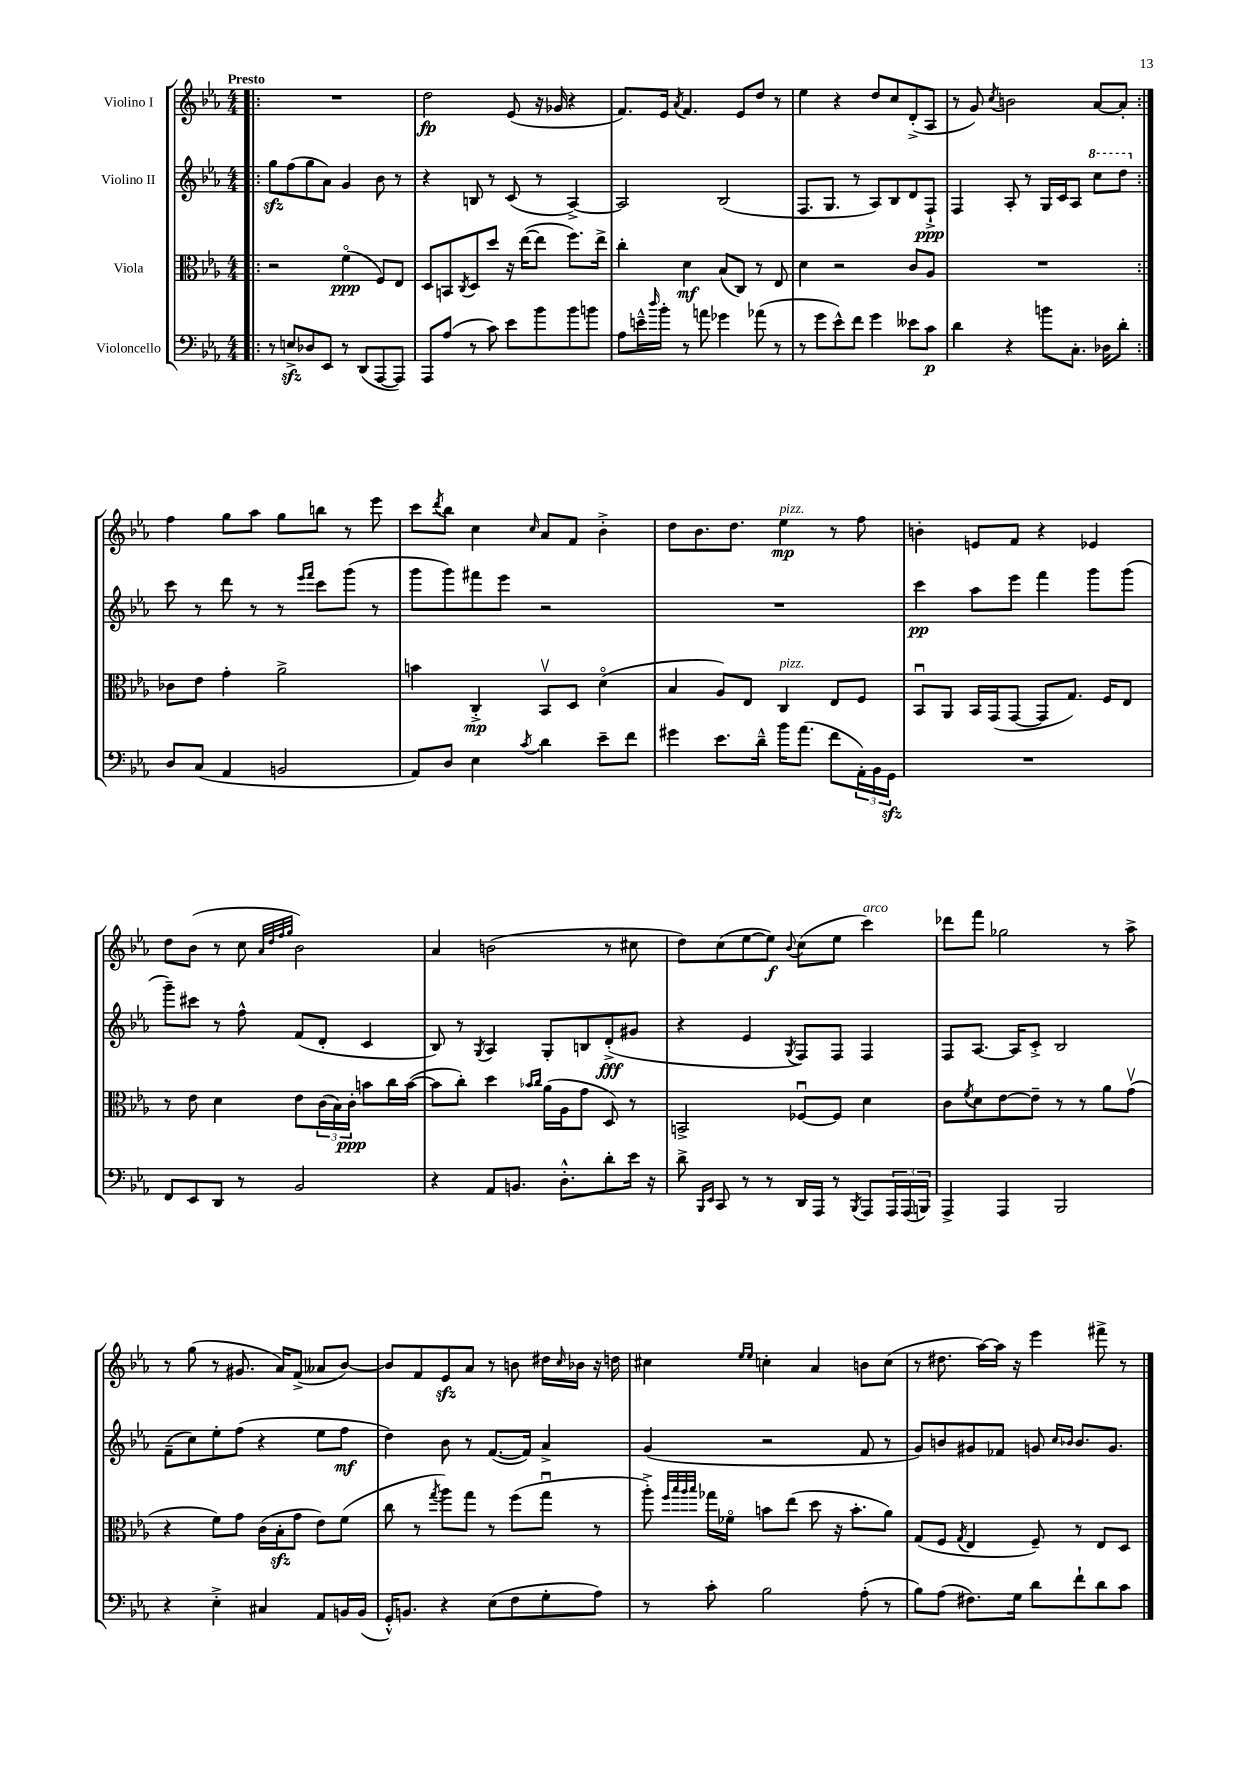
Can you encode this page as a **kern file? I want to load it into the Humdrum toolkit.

**kern	**kern	**kern	**kern
*staff4	*staff3	*staff2	*staff1
*clefF4	*clefC3	*clefG2	*clefG2
*k[b-e-a-]	*k[b-e-a-]	*k[b-e-a-]	*k[b-e-a-]
*M4/4	*M4/4	*M4/4	*M4/4
=!|:	=!|:	=!|:	=!|:
8r	2r	8gg\L	1r
8E^/L	.	(8ff\	.
8D-/	.	8gg\	.
8EE-/J	.	8a-\J)	.
8r	(4fo\	4g/	.
(8DD/L	.	.	.
[8AAA-/	8F/L)	8b-\	.
8AAA-/]J)	8E-/J	8r	.
=	=	=	=
8AAA-/L	8D/L	4r	2dd\
(8A-/J	8BB/	.	.
.	8qC/	.	.
8r	8D/	8B/	.
8c\)	8dd/J	8r	.
8e-\L	16r	(8c/	(8e-/
.	([16ee-\LK	.	.
8b-\	8ee-\]J	8r	16r
.	.	.	16g-/
8b-\	8.ff\L)	[4A-^/)	4r
8b\J	.	.	.
.	16ee-^\Jk	.	.
=	=	=	=
8A-\L	4cc'\	2A-/]	8.f/L)
16e~^^\L	.	.	.
16qqdd/	.	.	.
16b-'\JJ	.	.	16e-/Jk
.	.	.	8qa-/
8r	4d\	.	4.f/
8a\	.	.	.
4g-\	(8B-/L	(2B-/	.
.	8C/J)	.	8e-/L
(8a-\	8r	.	8dd/J
8r	8E-/	.	8r
=	=	=	=
8r	4d\	8.F/L	4ee-\
8g\L	.	.	.
.	.	8.G/J	.
8e-^^\)	2r	.	4r
8f\J	.	8r	.
4g\	.	8A-/L)	8dd/L
.	.	8B-/	8cc/
8e--\L	8c/L	8d/	(8d'^/
8c\J	8A-/J	8F`^/J	8A-/J
=	=	=	=
4d\	1r	4F/	8r
.	.	.	8g/)
.	.	.	8qcc/
4r	.	8A-'/	2b\
.	.	8r	.
8b\L	.	16G/LL	.
.	.	16c/J	.
8.C'\J	.	8A-/J	.
.	.	8ccc\L	[8a-/L
16D-\LK	.	.	.
8d'\J	.	8ddd\J	8a-'/]J
=:|!	=:|!	=:|!	=:|!
8D/L	8c-\L	8ccc\	4ff\
(8C/J	8e-\J	8r	.
4AA-/	4g'\	8ddd\	8gg\L
.	.	8r	8aa-\J
2BB/	2a-^\	8r	8gg\L
.	.	16qqeee-/LL	.
.	.	16qqfff/JJ	.
.	.	8ccc\L	8bb\J
.	.	(8ggg\J	8r
.	.	8r	8eee-\
=	=	=	=
8AA-/L)	4b\	8ggg\L	8ccc\L
.	.	.	8qddd/
8D/J	.	8ggg\)	8bb-\J
4E-\	4C'^/	8fff#\	4cc\
.	.	8eee-\J	.
8qc/	.	.	16qqcc/
4d\	8BB-v/L	2r	8a-/L
.	8D/J	.	8f/J
8e-~\L	(4do\	.	4b-'^\
8f\J	.	.	.
=	=	=	=
4g#\	4B-/	1r	8dd\L
.	.	.	8.b-\
8.e-\L	8A-/L)	.	.
.	.	.	8.dd\J
.	8E-/J	.	.
16d~^^\Jk	.	.	.
16b-\LK	4C/	.	4ee-\
(8.a-\J	.	.	.
8f\L	8E-/L	.	8r
24AA-'\L)	8F/J	.	8ff\
24BB-\	.	.	.
24GG\JJ	.	.	.
=	=	=	=
1r	8BB-u/L	4ccc\	4b'\
.	8AA-/J	.	.
.	16BB-/LL	8aa-\L	8e/L
.	(16GG/J	.	.
.	[8GG/J	8eee-\J	8f/J
.	8GG/]L	4fff\	4r
.	8.G/J)	.	.
.	.	8ggg\L	4e-/
.	16F/LK	.	.
.	8E-/J	(8ggg\J	.
=	=	=	=
8FF/L	8r	8ggg~\L)	8dd\L
8EE-/	8e-\	8ccc#\J	(8b-\J
8DD/J	4d\	8r	8r
8r	.	8ff^^\	8cc\
.	.	.	32qqa-/LLL
.	.	.	32qqdd/
.	.	.	32qqff/
.	.	.	32qqgg/JJJ
2BB-/	8e-\L	(8f/L	2b-\)
.	(24c\L	8d'/J	.
.	24B-\)	.	.
.	24c'\JJ	.	.
.	8b\L	4c/	.
.	16cc\L	.	.
.	([16b\JJ	.	.
=	=	=	=
4r	8b\]L	8B-/)	4a-/
.	8cc'\J)	8r	.
.	.	8qG/	.
8AA-/L	4dd\	4A-/	(2b\
8.BB/J	.	.	.
.	16qqb-/LL	.	.
.	16qqcc/JJ	.	.
.	(16a-\LL	8G'/L	.
8.D'^^\L	16A-\J	.	.
.	8g\J	8B/	.
8d'\	8D/)	(8d'^/	8r
16e-\Jk	8r	8g#/J	8cc#\
16r	.	.	.
=	=	=	=
8d^\	2BB^/	4r	8dd\L)
16qqBBB-/LL	.	.	.
16qqEE-/JJ	.	.	.
8CC/	.	.	(8cc\
8r	.	4e-/	[8ee-\
8r	.	.	8ee-\]J)
.	.	8qG/	8qqb-/
16DD/LL	[8F-u/L	8F/L)	(8cc\L
16AAA-/JJ	.	.	.
8r	8F-/]J	8F/J	8ee-\J
8qBBB-/	.	.	.
8AAA-/L	4d\	4F/	4ccc\)
24AAA-/L	.	.	.
(24AAA-/	.	.	.
24BBB/JJ)	.	.	.
=	=	=	=
4AAA-^/	8c\L	8F/L	8ddd-\L
.	8qf/	.	.
.	8d\	[8.A-/J	8fff\J
4AAA-/	[8e-\	.	2gg-\
.	.	16A-/]LK	.
.	8e-~\]J	8c'^/J	.
2BBB-/	8r	2B-/	.
.	8r	.	.
.	8a-\L	.	8r
.	(8gv\J	.	8aa-^\
=	=	=	=
4r	4r	(8f~\L	8r
.	.	8cc\)	(8gg\
4E-'^\	8f\L)	8ee-'\	8r
.	8g\J	(8ff\J	8.g#/
4C#/	(16c\LL	4r	.
.	16B-'\J	.	16a-/LK)
.	8g\J	.	(8f^/J
8AA-/L	8e-\L)	8ee-\L	8a--/L
16BB/L	(8f\J	8ff\J	[8b-/J)
(16BB/JJ	.	.	.
=	=	=	=
16GG'^^/LK)	8cc\	4dd\)	8b-/]L
8.BB/J	.	.	.
.	8r	.	8f/
.	8qgg/	.	.
4r	8aa-\L)	8b-\	8e-/
.	8gg\J	8r	8a-/J
(8E-\L	8r	([8.f/L	8r
8F\	(8ff\L	.	8b\
.	.	16f/]Jk)	.
8G'\	8ggu\J	4a-^/	16dd#\LL
.	.	.	16qqcc/
.	.	.	16b-\JJ
8A-\J)	8r	.	16r
.	.	.	16dd\
=	=	=	=
8r	8aa-'^\)	(4g/	4cc#\
.	32qqff/LLL	.	.
.	32qqbb-/	.	.
.	32qqaa-/	.	.
.	32qqbb-/JJJ	.	.
8c'\	16gg-\LL	.	.
.	16f-o\JJ	.	.
.	.	.	16qqee-/LL
.	.	.	16qqee-/JJ
2B-\	8b\L	2r	4cc'\
.	(8ee-\J	.	.
.	8dd\	.	4a-/
.	16r	.	.
.	8.b'\L	.	.
(8A-'\	.	8f/	8b\L
8r	8a-\J)	8r	(8cc\J
=	=	=	=
8B-\L)	(8G/L	8g/L)	8r
(8A-\J	8F/J	8b/	8.dd#\
.	8qG/	.	.
8.F#\L)	4E-/	8g#/	.
.	.	.	[16aa-\LL)
.	.	8f-/J	16aa-\]JJ
16G\Jk	.	.	16r
8d\L	8F~/)	8g/	4eee-\
.	.	16qqcc/LL	.
.	.	16qqb-/JJ	.
8f`\	8r	8.b-/L	.
8d\	8E-/L	.	8fff#^\
.	.	8.g/J	.
8c\J	8D/J	.	8r
==	==	==	==
*-	*-	*-	*-
